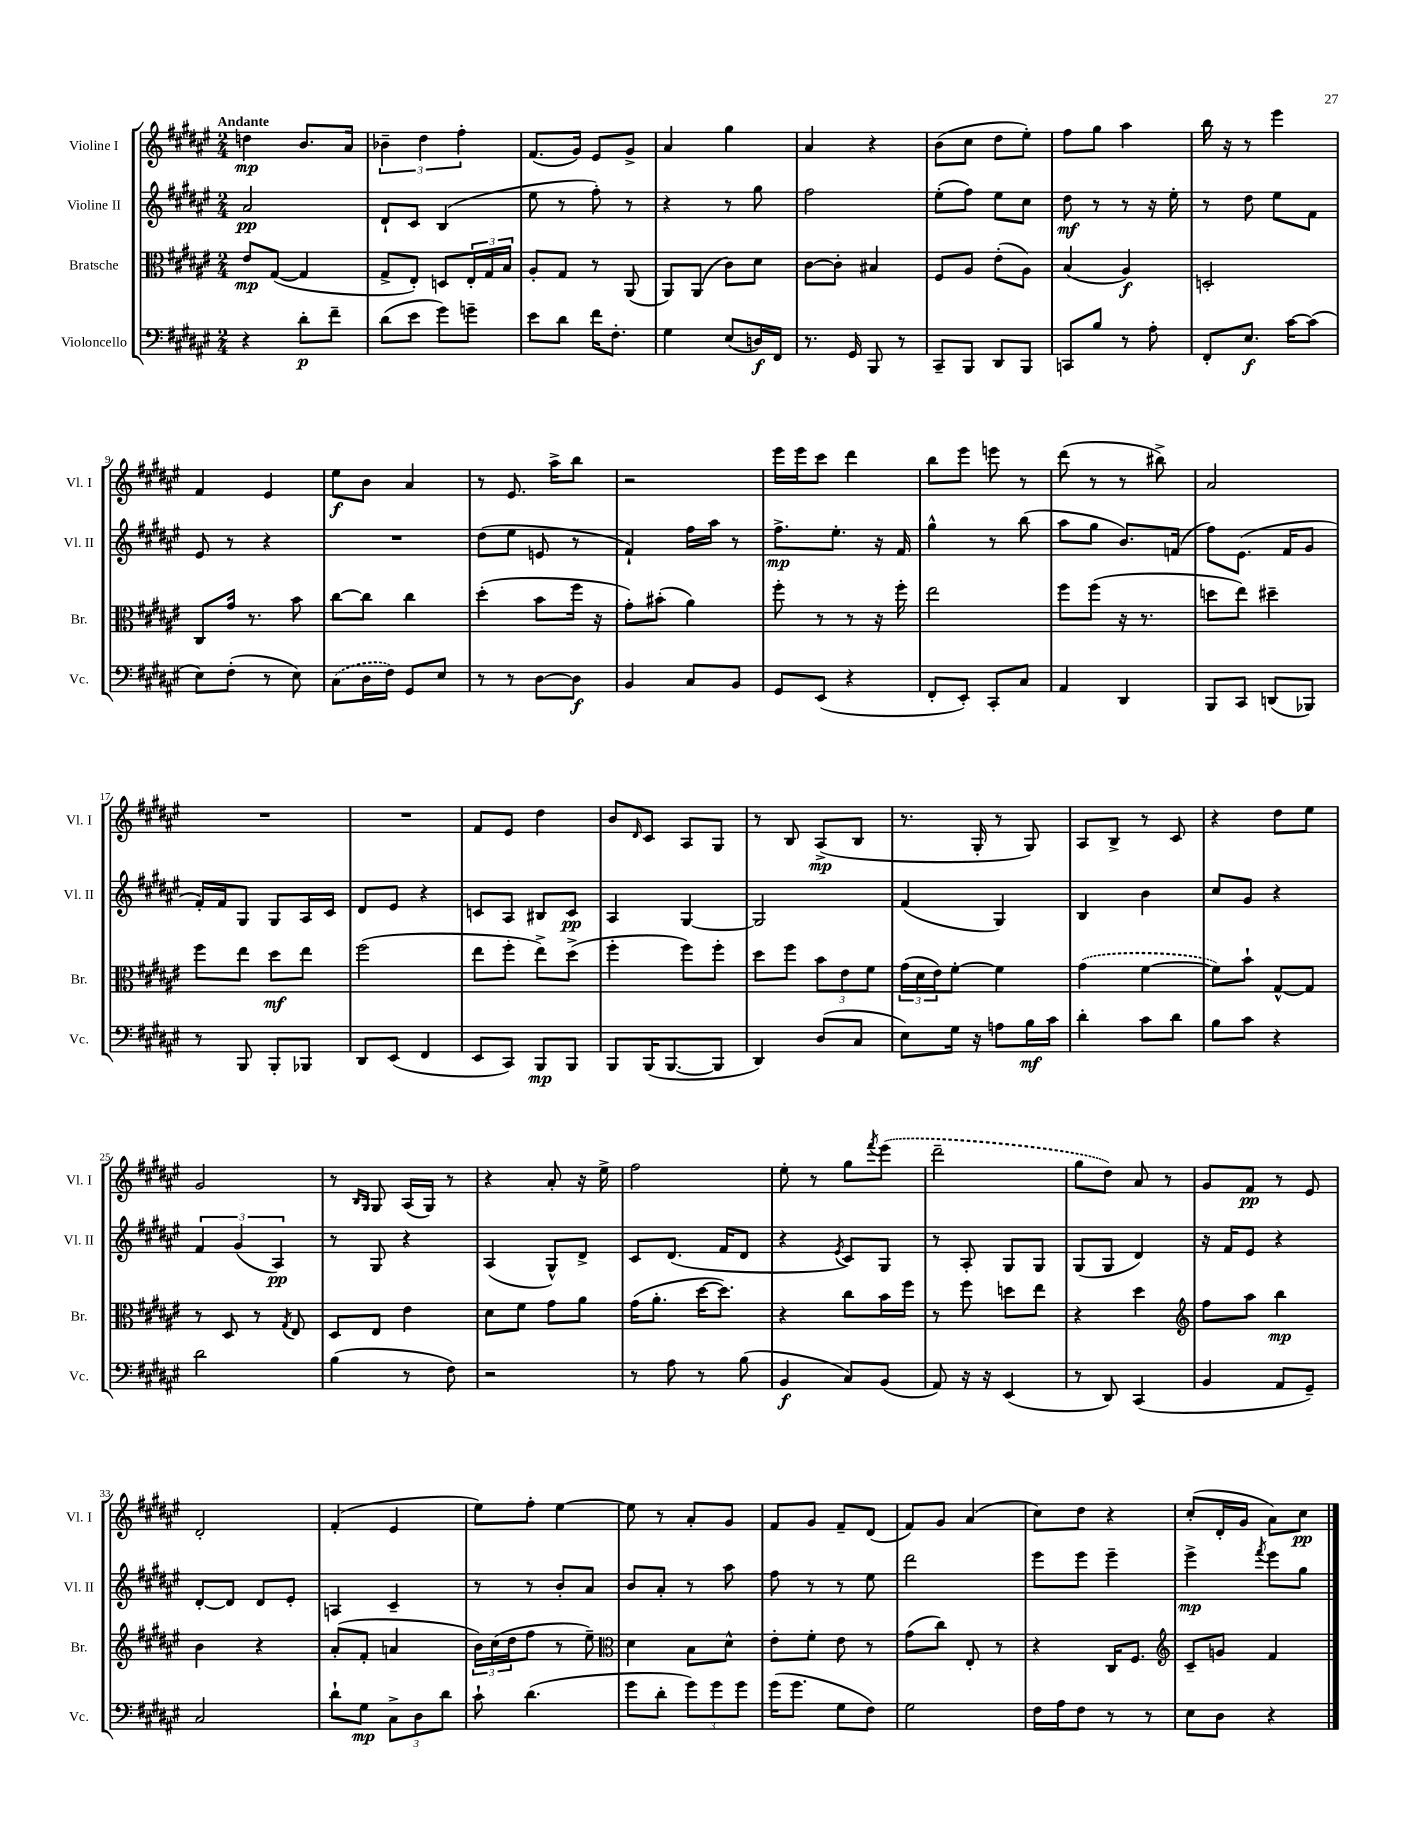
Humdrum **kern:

**kern	**kern	**kern	**kern
*staff4	*staff3	*staff2	*staff1
*clefF4	*clefC3	*clefG2	*clefG2
*k[f#c#g#d#a#e#]	*k[f#c#g#d#a#e#]	*k[f#c#g#d#a#e#]	*k[f#c#g#d#a#e#]
*M2/4	*M2/4	*M2/4	*M2/4
4r	8e#/L	2a#/	4dd\
.	([8G#/J	.	.
8d#'\L	4G#/]	.	8.b/L
8f#~\J	.	.	.
.	.	.	16a#/Jk
=	=	=	=
(8d#\L	8G#^/L	8d#`/L	6b-~\
8e#\J	8E#'/J)	8c#/J	.
.	.	.	6dd#\
8g#\L)	8D/L	(4B/	.
.	.	.	6ff#'\
8g~\J	24E#'/L	.	.
.	24G#/	.	.
.	24B/JJ	.	.
=	=	=	=
8e#\L	8A#'/L	8ee#\	(8.f#/L
8d#\J	8G#/J	8r	.
.	.	.	16g#/Jk)
16f#\LK	8r	8ff#'\)	8e#/L
8.F#'\J	.	.	.
.	(8AA#/	8r	8g#^/J
=	=	=	=
4G#\	8AA#/L)	4r	4a#/
.	(8AA#/J	.	.
(8E#/L	8c#\L)	8r	4gg#\
16D/L)	8d#\J	8gg#\	.
16FF#/JJ	.	.	.
=	=	=	=
8.r	[8c#\L	2ff#\	4a#/
.	8c#'\]J	.	.
16GG#/	.	.	.
8BBB/	4B#/	.	4r
8r	.	.	.
=	=	=	=
8CC#~/L	8F#/L	(8ee#'\L	(8b\L
8BBB/J	8A#/J	8ff#\J)	8cc#\J
8DD#/L	(8e#'\L	8ee#\L	8dd#\L
8BBB/J	8A#\J)	8cc#\J	8ee#'\J)
=	=	=	=
8CC/L	(4B/	8dd#\	8ff#\L
8B/J	.	8r	8gg#\J
8r	4A#/)	8r	4aa#\
8A#'\	.	16r	.
.	.	16ee#'\	.
=	=	=	=
8FF#'/L	2D'/	8r	16bb\
.	.	.	16r
8.E#/J	.	8dd#\	8r
.	.	8ee#\L	4eee#\
[16c#\LK	.	.	.
(8c#\]J	.	8f#\J	.
=	=	=	=
8E#\L)	8C#/L	8e#/	4f#/
(8F#'\J	16g#/Jk	8r	.
.	8.r	.	.
8r	.	4r	4e#/
8E#\)	8b\	.	.
=	=	=	=
(8C#\L	[8cc#\L	2r	8ee#\L
16D#\L	8cc#\]J	.	8b\J
16F#\JJ)	.	.	.
8GG#/L	4cc#\	.	4a#/
8E#/J	.	.	.
=	=	=	=
8r	(4dd#'\	(8dd#\L	8r
8r	.	8ee#\J	8.e#/
[8D#\L	8b\L	8e/	.
.	.	.	16aa#^\LK
8D#\]J	16ff#\Jk	8r	8bb\J
.	16r	.	.
=	=	=	=
4BB/	8g#'\L)	4f#`/)	2r
.	(8b#'\J	.	.
8C#/L	4a#\)	16ff#\LL	.
.	.	16aa#\JJ	.
8BB/J	.	8r	.
=	=	=	=
8GG#/L	8ff#'\	8.ff#^\L	16eee#\LL
.	.	.	16eee#\J
(8EE#/J	8r	.	8ccc#\J
.	.	8.ee#'\J	.
4r	8r	.	4ddd#\
.	16r	16r	.
.	16ff#'\	16f#/	.
=	=	=	=
8FF#'/L	2ee#\	4gg#^^\	8bb\L
8EE#'/J)	.	.	8eee#\J
8CC#'/L	.	8r	8eee\
8C#/J	.	(8bb\	8r
=	=	=	=
4AA#/	8ff#\L	8aa#\L	(8ddd#\
.	(8ff#\J	8gg#\J	8r
4DD#/	16r	8.b/L)	8r
.	8.r	.	.
.	.	.	8bb#^\)
.	.	(16f/Jk	.
=	=	=	=
8BBB/L	8dd\L	8ff#\L)	2a#/
8CC#/J	8ee#\J)	(8.e#\J	.
(8DD/L	4dd#~\	.	.
.	.	16f#/LK	.
8BBB-/J)	.	8g#/J	.
=	=	=	=
8r	8ff#\L	16f#'/LL)	2r
.	.	16f#/J	.
8BBB/	8ee#\J	8G#/J	.
8BBB'/L	8dd#\L	8G#/L	.
8BBB-/J	8ee#\J	16A#/L	.
.	.	16c#/JJ	.
=	=	=	=
8DD#/L	(2ff#\	8d#/L	2r
(8EE#/J	.	8e#/J	.
4FF#/	.	4r	.
=	=	=	=
8EE#/L	8ee#\L	8c/L	8f#/L
8CC#/J)	8ff#'\J	8A#/J	8e#/J
8BBB/L	8ee#^\L)	8B#/L	4dd#\
8BBB/J	(8dd#^\J	8c/J	.
=	=	=	=
8BBB/L	4ff#'\	4A#/	8b/L
.	.	.	16qqd#/
(16BBB/K	.	.	8c#/J
[8.BBB/	.	.	.
.	8ff#\L)	[4G#/	8A#/L
8BBB/]J	8ff#'\J	.	8G#/J
=	=	=	=
4DD#/)	8dd#\L	2G#/]	8r
.	8ff#\J	.	8B/
(8D#/L	12b\L	.	(8A#^/L
.	12e#\	.	.
8C#/J	.	.	8B/J
.	12f#\J	.	.
=	=	=	=
8E#\L)	(24g#\LL	(4f#/	8.r
.	24d#\	.	.
.	24e#\J)	.	.
16G#\Jk	[8f#'\J	.	.
16r	.	.	16G#'/
8A\L	4f#\]	4G#/)	8r
16B\L	.	.	8G#/)
16c#\JJ	.	.	.
=	=	=	=
4d#'\	(4g#\	4B/	8A#/L
.	.	.	8B^/J
8c#\L	[4f#\	4b\	8r
8d#\J	.	.	8c#/
=	=	=	=
8B\L	8f#\]L)	8cc#/L	4r
8c#\J	8b`\J	8g#/J	.
4r	[8G#^^/L	4r	8dd#\L
.	8G#/]J	.	8ee#\J
=	=	=	=
2d#\	8r	6f#/	2g#/
.	8D#/	.	.
.	.	(6g#/	.
.	8r	.	.
.	.	6A#/)	.
.	8qG#/	.	.
.	8E#/	.	.
=	=	=	=
(4B\	8D#/L	8r	8r
.	.	.	16qqB/LL
.	.	.	16qqG#/JJ
.	8E#/J	8G#/	8G#/
8r	4e#\	4r	(16A#/LL
.	.	.	16G#/JJ)
8F#\)	.	.	8r
=	=	=	=
2r	8d#\L	(4A#/	4r
.	8f#\J	.	.
.	8g#\L	8G#^^/L)	8a#'/
.	8a#\J	8d#^/J	16r
.	.	.	16ee#^\
=	=	=	=
8r	(16g#\LK	8c#/L	2ff#\
.	8.a#'\J	.	.
8A#\	.	(8.d#/J	.
8r	[16dd#\LK	.	.
.	8.dd#\]J)	16f#/LK	.
(8B\	.	8d#/J	.
=	=	=	=
4BB/	4r	4r	8ee#'\
.	.	.	8r
.	.	8qe#/	.
8C#/L)	8cc#\L	8c#/L)	8gg#\L
.	.	.	8qfff#/
(8BB/J	16b\L	8G#/J	(8eee#\J
.	16ff#\JJ	.	.
=	=	=	=
8AA#/)	8r	8r	2ddd#~\
16r	8ff#\	8A#'/	.
16r	.	.	.
(4EE#/	8dd\L	8G#/L	.
.	8ee#\J	8G#/J	.
=	=	=	=
8r	4r	(8G#/L	8gg#\L
8DD#/)	.	8G#/J	8dd#\J)
(4CC#/	4dd#\	4d#/)	8a#/
.	.	.	8r
=	=	=	=
*	*clefG2	*	*
4BB/	8ff#\L	16r	8g#/L
.	.	16f#/LK	.
.	8aa#\J	8e#/J	8f#/J
8AA#/L	4bb\	4r	8r
8GG#~/J)	.	.	8e#/
=	=	=	=
2C#/	4b\	[8d#'/L	2d#'/
.	.	8d#/]J	.
.	4r	8d#/L	.
.	.	8e#'/J	.
=	=	=	=
8d#`\L	(8a#'/L	4A/	(4f#'/
8G#\J	8f#'/J	.	.
12C#^\L	4a/	4c#~/	4e#/
12D#\	.	.	.
12d#\J	.	.	.
=	=	=	=
8c#`\	24b\LL)	8r	8ee#\L)
.	(24cc#\	.	.
.	24dd#\J	.	.
(4.d#\	8ff#\J	8r	8ff#'\J
.	8r	8b'/L	[4ee#\
.	8ee#~\)	8a#/J	.
=	=	=	=
*	*clefC3	*	*
8g#\L	4d#\	8b/L	8ee#\]
8d#'\J	.	8a#'/J	8r
12g#\L)	8B\L	8r	8a#'/L
12g#\	.	.	.
.	8d#^^\J	8aa#\	8g#/J
12g#\J	.	.	.
=	=	=	=
(16g#\LK	8e#'\L	8ff#\	8f#/L
8.g#\J	.	.	.
.	8f#'\J	8r	8g#/J
8G#\L	8e#\	8r	8f#~/L
8F#\J)	8r	8ee#\	(8d#/J
=	=	=	=
2G#\	(8g#\L	2ddd#\	8f#/L)
.	8cc#\J)	.	8g#/J
.	8E#'/	.	(4a#/
.	8r	.	.
=	=	=	=
16F#\LL	4r	8eee#\L	8cc#\L)
16A#\J	.	.	.
8F#\J	.	8eee#\J	8dd#\J
8r	16C#/LK	4eee#~\	4r
.	8.F#/J	.	.
8r	.	.	.
=	=	=	=
*	*clefG2	*	*
8E#\L	8c#~/L	4eee#^\	(8cc#'/L
8D#\J	8g/J	.	16d#'/L
.	.	.	16g#/JJ
.	.	8qfff#/	.
4r	4f#/	8eee#\L	8a#\L)
.	.	8gg#\J	8cc#\J
==	==	==	==
*-	*-	*-	*-
